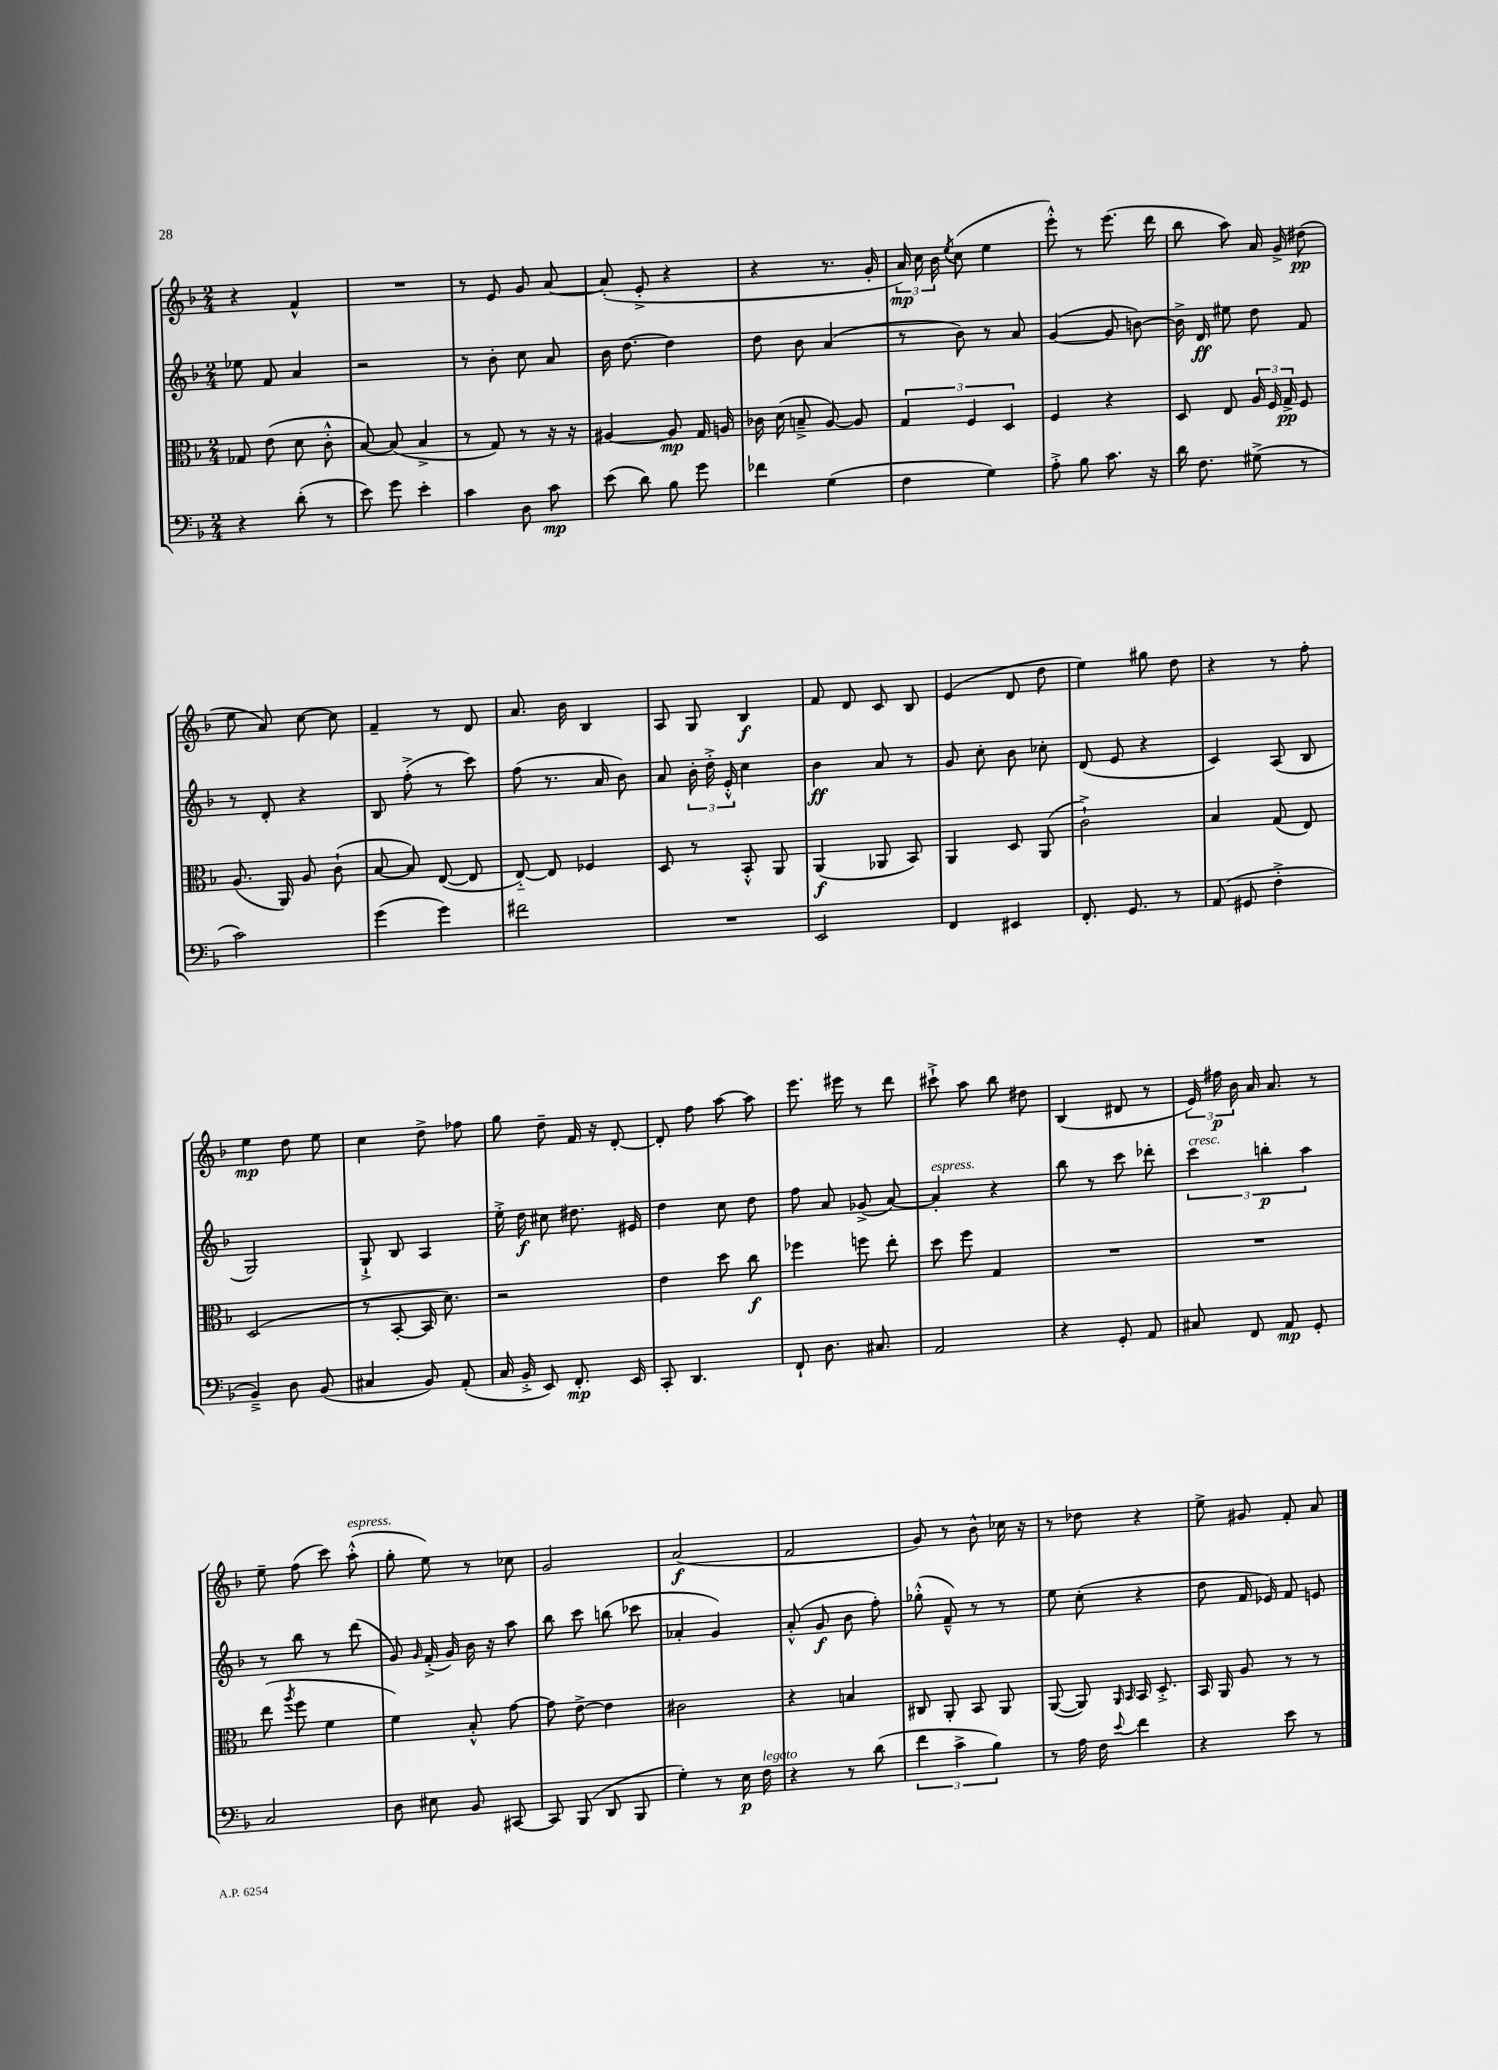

**kern	**dynam	**kern	**dynam	**kern	**dynam	**kern	**dynam
*part4	*part4	*part3	*part3	*part2	*part2	*part1	*part1
*staff4	*staff4	*staff3	*staff3	*staff2	*staff2	*staff1	*staff1
*clefF4	*	*clefC3	*	*clefG2	*	*clefG2	*
*k[b-]	*	*k[b-]	*	*k[b-]	*	*k[b-]	*
*M2/4	*	*M2/4	*	*M2/4	*	*M2/4	*
=102	=102	=102	=102	=102	=102	=102	=102
4r	.	8G-X/	.	8ee-X\	.	4r	.
.	.	(8e\	.	8f/	.	.	.
(8d'\	.	8d\	.	4a/	.	4f^^/	.
8r	.	8c'^^\	.	.	.	.	.
=103	=103	=103	=103	=103	=103	=103	=103
8e\)	.	[8B-/)	.	2r	.	2r	.
8g\	.	(8B-/]	.	.	.	.	.
4e'\	.	4B-^/	.	.	.	.	.
=104	=104	=104	=104	=104	=104	=104	=104
4c\	.	8r	.	8r	.	8r	.
.	.	8G/)	.	8b-'\	.	8e/	.
8D\	.	8r	.	8cc\	.	8g/	.
8c\	mp	16r	.	8a/	.	[8a/	.
.	.	16r	.	.	.	.	.
=105	=105	=105	=105	=105	=105	=105	=105
(8e\	.	[4A#X/	.	16b-\	.	(8a'/]	.
.	.	.	.	[8.dd\	.	.	.
8d\)	.	.	.	.	.	8e'^/	.
8B-\	.	8A#/]	mp	4dd\]	.	4r	.
8g\	.	16G/	.	.	.	.	.
.	.	16An/	.	.	.	.	.
=106	=106	=106	=106	=106	=106	=106	=106
4f-X\	.	16c-X\	.	8dd\	.	4r	.
.	.	(16d\	.	.	.	.	.
.	.	8Bn~^/	.	8b-\	.	.	.
(4G\	.	[8A/)	.	(4a/	.	8.r	.
.	.	8A/]	.	.	.	.	.
.	.	.	.	.	.	16g'/	.
=107	=107	=107	=107	=107	=107	=107	=107
4F\	.	6G/	.	8r	.	24a/)	mp
.	.	.	.	.	.	24cc\	.
.	.	.	.	.	.	24b-\	.
.	.	.	.	.	.	8qee/	.
.	.	.	.	8b-\)	.	(8cc\	.
.	.	6F/	.	.	.	.	.
4G\)	.	.	.	8r	.	4ee\	.
.	.	6D/	.	.	.	.	.
.	.	.	.	8a/	.	.	.
=108	=108	=108	=108	=108	=108	=108	=108
8A'^\	.	4F/	.	([4g/	.	8eee'^^\)	.
8B-\	.	.	.	.	.	8r	.
8.c\	.	4r	.	8g/]	.	(8.eee\	.
.	.	.	.	[8bn\)	.	.	.
16r	.	.	.	.	.	16ddd\	.
=109	=109	=109	=109	=109	=109	=109	=109
16d\	.	8D/	.	16b^\]	.	8bb-\	.
8.F\	.	.	.	16d/	ff	.	.
.	.	8E/	.	8ee#X\	.	8aa\)	.
(8G#X^\	.	24A/	.	8dd\	.	16a/	.
.	.	24F/	.	.	.	.	.
.	.	.	.	.	.	16g^/	.
.	.	24G^/	pp	.	.	.	.
8r	.	8F/	.	8f/	.	(8dd#X\	pp
!!LO:LB:g=z
=110	=110	=110	=110	=110	=110	=110	=110
2c\)	.	(8.A/	.	8r	.	8ee\	.
.	.	.	.	8d'/	.	8a/)	.
.	.	16AA/)	.	.	.	.	.
.	.	8A/	.	4r	.	[8cc\	.
.	.	(8c`\	.	.	.	8cc\]	.
=111	=111	=111	=111	=111	=111	=111	=111
(4g\	.	[8B-/	.	8B-/	.	4f~/	.
.	.	8B-/])	.	(8ff'^\	.	.	.
4g\)	.	([8E/	.	8r	.	8r	.
.	.	8E/]	.	8ccc\)	.	8d/	.
=112	=112	=112	=112	=112	=112	=112	=112
2f#X\	.	[8E/)	.	(8ff\	.	8.a/	.
.	.	8E/]	.	8.r	.	.	.
.	.	.	.	.	.	16b-\	.
.	.	4F-X/	.	.	.	4B-/	.
.	.	.	.	16a/	.	.	.
.	.	.	.	8b-\)	.	.	.
=113	=113	=113	=113	=113	=113	=113	=113
2r	.	8D/	.	8a/	.	8A/	.
.	.	8r	.	24b-'\	.	8G/	.
.	.	.	.	24dd'^\	.	.	.
.	.	.	.	24e'^^/	.	.	.
.	.	8BB-'^^/	.	4cc\	.	4B-/	f
.	.	8AA/	.	.	.	.	.
=114	=114	=114	=114	=114	=114	=114	=114
2EE/	.	(4AA/	f	4b-\	ff	8f/	.
.	.	.	.	.	.	8d/	.
.	.	8AA-X/	.	8a/	.	8c/	.
.	.	8BB-/)	.	8r	.	8B-/	.
=115	=115	=115	=115	=115	=115	=115	=115
4FF/	.	4AA/	.	8g/	.	(4e/	.
.	.	.	.	8cc'\	.	.	.
4EE#X/	.	8D/	.	8b-\	.	8d/	.
.	.	(8AA/	.	8cc-X'\	.	8dd\	.
=116	=116	=116	=116	=116	=116	=116	=116
8.FF'/	.	2c`^\)	.	(8d/	.	4ee\)	.
.	.	.	.	8e/	.	.	.
8.GG/	.	.	.	.	.	.	.
.	.	.	.	4r	.	8gg#X\	.
8r	.	.	.	.	.	8dd\	.
=117	=117	=117	=117	=117	=117	=117	=117
(8AA/	.	4B-/	.	4c/)	.	4r	.
8GG#X/	.	.	.	.	.	.	.
4F'^\	.	(8G/	.	(8A/	.	8r	.
.	.	8E/)	.	8B-/	.	8ff'\	.
!!LO:LB:g=z
=118	=118	=118	=118	=118	=118	=118	=118
4BB-~^/)	.	(2D/	.	2G/)	.	4ee\	mp
8D\	.	.	.	.	.	8dd\	.
(8BB-/	.	.	.	.	.	8ee\	.
=119	=119	=119	=119	=119	=119	=119	=119
4C#X/	.	8r	.	8G`^/	.	4cc\	.
.	.	[8BB-'/	.	8B-/	.	.	.
8BB-/)	.	16BB-/]	.	4A/	.	8dd^\	.
.	.	8.d\)	.	.	.	.	.
(8AA'/	.	.	.	.	.	8ff-X\	.
=120	=120	=120	=120	=120	=120	=120	=120
16C/	.	2r	.	16ee'^\	.	8gg\	.
16BB-'^/	.	.	.	16dd\	f	.	.
8EE/)	.	.	.	8cc#X\	.	8dd~\	.
8.FF'/	mp	.	.	8.dd#X\	.	16f/	.
.	.	.	.	.	.	16r	.
.	.	.	.	.	.	[8d'/	.
16EE/	.	.	.	16e#X/	.	.	.
=121	=121	=121	=121	=121	=121	=121	=121
8CC'/	.	4e\	.	4dd\	.	8d'/]	.
4.DD/	.	.	.	.	.	8ff\	.
.	.	8dd\	.	8cc\	.	[8aa\	.
.	.	8cc\	f	8dd\	.	8aa\]	.
=122	=122	=122	=122	=122	=122	=122	=122
8FF`/	.	4ff-X\	.	8ff\	.	8.eee\	.
8.D\	.	.	.	8a/	.	.	.
.	.	.	.	.	.	16eee#X\	.
.	.	8ffn\	.	(8g-X^/	.	8r	.
8.C#X/	.	.	.	.	.	.	.
.	.	8ee'\	.	[8a/)	.	8ddd\	.
=123	=123	=123	=123	=123	=123	=123	=123
!	!	!	!	!LO:TX:a:i:t=espress.	!	!	!
2AA/	.	8dd\	.	4a'/]	.	8ccc#X`^\	.
.	.	8ff\	.	.	.	8aa\	.
.	.	4G/	.	4r	.	8bb-\	.
.	.	.	.	.	.	8dd#X\	.
=124	=124	=124	=124	=124	=124	=124	=124
4r	.	2r	.	8bb-\	.	(4B-/	.
.	.	.	.	8r	.	.	.
8GG'/	.	.	.	8ccc\	.	8d#X/	.
8AA/	.	.	.	8ddd-X'\	.	8r	.
=125	=125	=125	=125	=125	=125	=125	=125
!	!	!	!	!LO:TX:a:i:t=cresc.	!	!	!
8C#X/	.	2r	.	6ccc\	.	24e/)	.
.	.	.	.	.	.	24ff#X\	p
.	.	.	.	.	.	24b-\	.
8FF/	.	.	.	.	.	16a/	.
.	.	.	.	6bbn'\	p	.	.
.	.	.	.	.	.	8.a/	.
8AA/	mp	.	.	.	.	.	.
.	.	.	.	6aa\	.	.	.
8GG'/	.	.	.	.	.	8r	.
!!LO:LB:g=z
=126	=126	=126	=126	=126	=126	=126	=126
2C/	.	(8ee\	.	8r	.	8ee~\	.
.	.	8qaa/	.	.	.	.	.
.	.	8ff\	.	8bb-\	.	(8ff\	.
.	.	4f\	.	8r	.	8ccc\)	.
!	!	!	!	!	!	!LO:TX:a:i:t=espress.	!
.	.	.	.	(8ddd\	.	(8aa'^^\	.
=127	=127	=127	=127	=127	=127	=127	=127
8D\	.	4f\)	.	8g/)	.	8gg'\	.
.	.	.	.	16qqg/	.	.	.
8E#X\	.	.	.	(16f'^/	.	8ee\)	.
.	.	.	.	16g/)	.	.	.
8BB-/	.	8B-'^^/	.	16b-\	.	8r	.
.	.	.	.	16r	.	.	.
[8CC#X/	.	[8g\	.	8aa\	.	8cc-X\	.
=128	=128	=128	=128	=128	=128	=128	=128
8CC#/]	.	8g\]	.	8bb-\	.	2g/	.
(8BBB-/	.	[8e^\	.	8ccc\	.	.	.
8DD/	.	4e\]	.	(8bbn\	.	.	.
8BBB-/	.	.	.	8ccc-X\	.	.	.
=129	=129	=129	=129	=129	=129	=129	=129
4G'\)	.	2c#X\	.	4a-X'/	.	(2a/	f
8r	.	.	.	4g/)	.	.	.
16E\	p	.	.	.	.	.	.
!LO:TX:a:i:t=legato	!	!	!	!	!	!	!
16F\	.	.	.	.	.	.	.
=130	=130	=130	=130	=130	=130	=130	=130
4r	.	4r	.	(8a'^^/	.	2f/	.
.	.	.	.	8g/	f	.	.
8r	.	4Bn/	.	8b-\	.	.	.
(8d\	.	.	.	8ff'\)	.	.	.
=131	=131	=131	=131	=131	=131	=131	=131
6f\	.	8C#X/	.	(8gg-X'^^\	.	8g/)	.
.	.	8AA'/	.	8f~^^/)	.	8r	.
6c^\	.	.	.	.	.	.	.
.	.	8BB-/	.	8r	.	8b-^^\	.
6B-\)	.	.	.	.	.	.	.
.	.	8AA/	.	8r	.	16cc-X\	.
.	.	.	.	.	.	16r	.
=132	=132	=132	=132	=132	=132	=132	=132
8r	.	([8AA/	.	8ee\	.	8r	.
16A\	.	8AA/])	.	(8cc'\	.	8dd-X\	.
16F\	.	.	.	.	.	.	.
.	.	16qqAA/	.	.	.	.	.
8qqe/	.	16qqBB-/	.	.	.	.	.
4f\	.	16BB-/	.	4r	.	4r	.
.	.	8.D'^/	.	.	.	.	.
=133	=133	=133	=133	=133	=133	=133	=133
4r	.	16BB-/	.	8dd\	.	8ee^\	.
.	.	16AA/	.	.	.	.	.
.	.	8A/	.	16f/	.	8g#X/	.
.	.	.	.	16e-X/)	.	.	.
8e\	.	8r	.	8f/	.	8f'/	.
8r	.	8r	.	8en/	.	8a/	.
==	==	==	==	==	==	==	==
*-	*-	*-	*-	*-	*-	*-	*-
